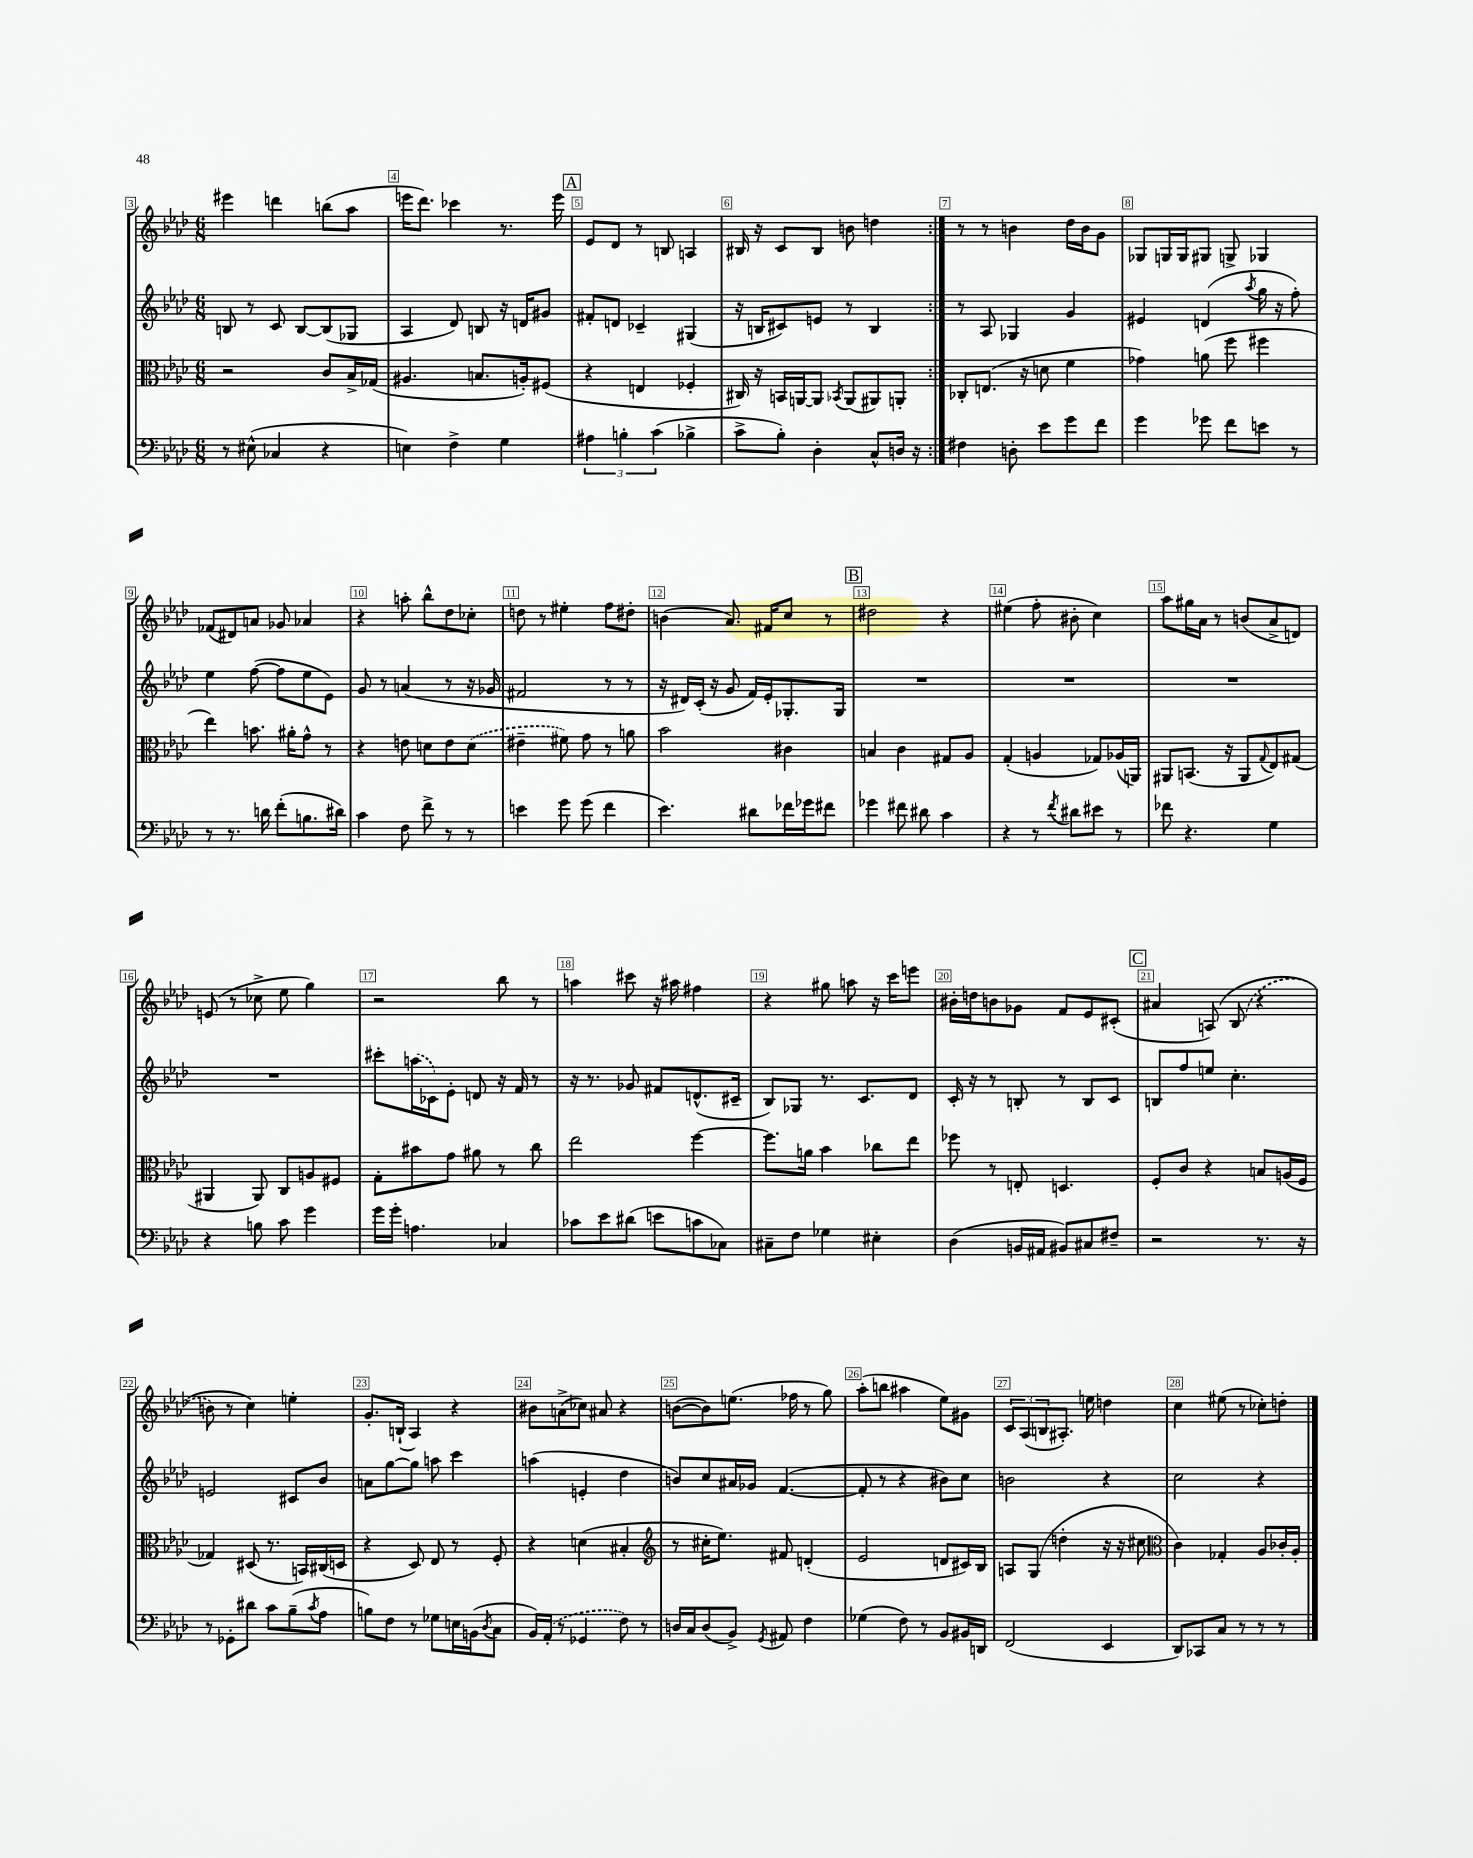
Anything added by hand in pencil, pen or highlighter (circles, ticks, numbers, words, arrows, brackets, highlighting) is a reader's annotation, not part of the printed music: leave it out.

**kern	**kern	**kern	**kern
*staff4	*staff3	*staff2	*staff1
*clefF4	*clefC3	*clefG2	*clefG2
*k[b-e-a-d-]	*k[b-e-a-d-]	*k[b-e-a-d-]	*k[b-e-a-d-]
*M6/8	*M6/8	*M6/8	*M6/8
8r	2r	8B	4eee#
(8E#^^	.	8r	.
4C-	.	8c	4ddd
.	.	[8B	.
4r	8c	(8B]	(8bb
.	16B-^	8G-	8aa-
.	(16G-	.	.
=	=	=	=
4E)	4.A#	4A-	16eee
.	.	.	8.ddd-)
4F^	.	8d-)	4ccc-
.	8.B	8B	.
4G	.	16r	8.r
.	16A')	16d	.
.	(8F#	8g#	.
.	.	.	16eee
=	=	=	=
6A#	4r	8f#'	8e-
.	.	8d	8d-
6B'	.	.	.
.	4E	4c-~	8r
(6c	.	.	.
.	.	.	8B
4B-^	4F-'	(4G#	4A
=	=	=	=
8c^	16C#)	16r	16B#
.	16r	16B	16r
8B-')	16BB	8c#)	8c
.	[16AA	.	.
4D-'	8AA]	8e	8B#
.	8qBB-	.	.
.	(8AA	8r	8b
8C^^	8AA#)	4B	4dd
16D	8AA'	.	.
16r	.	.	.
=:|!	=:|!	=:|!	=:|!
4F#	8C-'	8r	8r
.	(8.E	8A-	8r
8D'	.	4G-	4b
.	16r	.	.
8e-	8d	.	.
8g	4f	4g	16dd-
.	.	.	16b
8f	.	.	8g
=	=	=	=
4g	4g-)	4e#	8G-
.	.	.	16G
.	.	.	16G
8g-	(8a	(4d	8G#
8f	8ff	.	8G^
.	.	8qaa-	.
8e	4ff#	16gg	4G-
.	.	16r	.
8r	.	8ff')	.
=	=	=	=
8r	4ee-)	4ee-	(8f-
8.r	.	.	8d#)
.	8.b	([8ff	8a
16d	.	.	.
(8f'	.	8ff]	8g-
.	16a#'	.	.
8.B	8g^^	8ee-	4a-
.	8r	8e-)	.
16d#)	.	.	.
=	=	=	=
4c	4r	8g	4r
.	.	8r	.
8F	8e	(4a	8aa'
8f^	8d	.	8bb-^^
8r	8e	8r	8dd-
8r	(8d	16r	8cc-'
.	.	16g-	.
=	=	=	=
4e	4e#~	2f#	8dd
.	.	.	8r
8g	8f#)	.	4ee#'
(8g	8g	.	.
4f	8r	8r	8ff
.	8a	8r	8dd#'
=	=	=	=
4.e-)	2b-	16r	(4b
.	.	16d#)	.
.	.	(16c'	.
.	.	16r	.
.	.	8g	8.a-)
8d#	.	16f)	.
.	.	16e-'	16f#
16f-	4c#	8.G-'	8cc
16g-	.	.	.
8f#	.	.	8r
.	.	16G-	.
=	=	=	=
4g-	4B	2.r	2dd#
8f#	4c	.	.
8d#	.	.	.
4c	8G#	.	4r
.	8A-	.	.
=	=	=	=
4r	(4G'	2.r	(4ee#
8r	4A	.	8ff'
8qf	.	.	.
8d#	.	.	8b#'
8e#	8G-)	.	4cc)
8r	(16A-	.	.
.	16AA)	.	.
=	=	=	=
8f-	8AA#	2.r	8aa-
4.r	(8.BB	.	16gg#
.	.	.	16a-
.	.	.	8r
.	16r	.	.
.	8AA#	.	(8b
.	8qqG	.	.
4G	8E-)	.	8a-^
.	(8G#	.	8d)
=	=	=	=
4r	4AA#	2.r	(8e
.	.	.	8r
8B	8AA#)	.	8cc-^
8c	8C	.	8ee-
4g	8A	.	4gg)
.	8F#	.	.
=	=	=	=
16g	8G'	8ccc#'	2r
16g'	.	.	.
4.A	8b#	(16aa	.
.	.	16c-)	.
.	8g	8e-'	.
.	8a#	8d	.
4C-	8r	16r	8bb-
.	.	16f	.
.	8cc	8r	8r
=	=	=	=
8c-	2ee-	16r	4aa
.	.	8.r	.
8e-	.	.	.
(8d#	.	8g-	8ccc#
8e	.	8f#	16r
.	.	.	16aa#
8c	[4ff	(8.d^^	4ff#
8C-)	.	.	.
.	.	16c#~	.
=	=	=	=
8C#~	8.ff]	8B-)	4r
8F	.	8G-	.
.	16a	.	.
4G-	4b-	8.r	8gg#
.	.	.	8aa
.	.	8.c	.
4E#'	8cc-	.	16r
.	.	.	16ccc
.	8ee-	8d-	8eee
=	=	=	=
(4D-	8ff-	16c'	16b#'
.	.	16r	16dd
.	8r	8r	8b
16BB	8E'	8B'	8g-
16AA#	.	.	.
8BB#)	4.D	8r	8f
8C#	.	8B	8e-
8F#~	.	8c	(8c#'
=	=	=	=
2r	8F'	8B	4a#
.	8c	8ff	.
.	4r	8ee	&(8A)
.	.	4.cc'	(8B-
8.r	8B	.	4r
.	(16A	.	.
16r	16F	.	.
=	=	=	=
8r	4G-)	2e	8b)
8GG-'	.	.	8r
8d#	(8D#	.	4cc&)
8c	8.r	.	.
(8B-~	.	8c#	4ee'
.	16BB)	.	.
8qc	.	.	.
8A-	(16C#	8b-	.
.	16D	.	.
=	=	=	=
8B)	4r	8a	8.g'
8F	.	[8gg	.
.	.	.	(16B`
8r	8D-)	8gg]	4A-)
8G-	8E-	8aa	.
16E	8r	4ccc	4r
(16BB	.	.	.
8qD-	.	.	.
8C	8F'	.	.
=	=	=	=
16BB-)	4r	(4aa	8b#
(16AA-'	.	.	.
8r	.	.	(8a^
4GG-	(4d	4e'	8cc-)
.	.	.	8a#
8F)	4B#'	4dd-	4r
8r	.	.	.
=	=	=	=
*	*clefG2	*	*
16D	8r	8b)	([8b
16C	.	.	.
(8D	16cc#'	8cc	8b])
.	8.ee-)	.	.
8BB-^)	.	16a#	(8.ee
.	.	16g-	.
8qGG	.	.	.
8AA#	8f#	([4.f	.
.	.	.	16ff-
4F	(4d'	.	8r
.	.	.	8gg)
=	=	=	=
(4G-	2e-	8f']	(8aa-'
.	.	8r	8bb
8F)	.	4r	4aa#
8r	.	.	.
8BB-	8d	8b#)	8ee-)
16BB#	16c#)	8cc	8g#
16DD	16B-	.	.
=	=	=	=
(2FF	8A	2b	12c
.	.	.	(12A-
.	(8G	.	.
.	.	.	12B
.	4dd'	.	8.A#')
.	.	.	16ee
4EE-	16r	4r	4dd
.	16r	.	.
.	8cc#	.	.
=	=	=	=
*	*clefC3	*	*
8DD-)	4c)	2cc	4cc
8CC-	.	.	.
8C	4G-'	.	(8ee#
8r	.	.	8r
8r	8A-	4r	8cc-')
8r	16c-'	.	8dd'
.	16A-'	.	.
==	==	==	==
*-	*-	*-	*-
